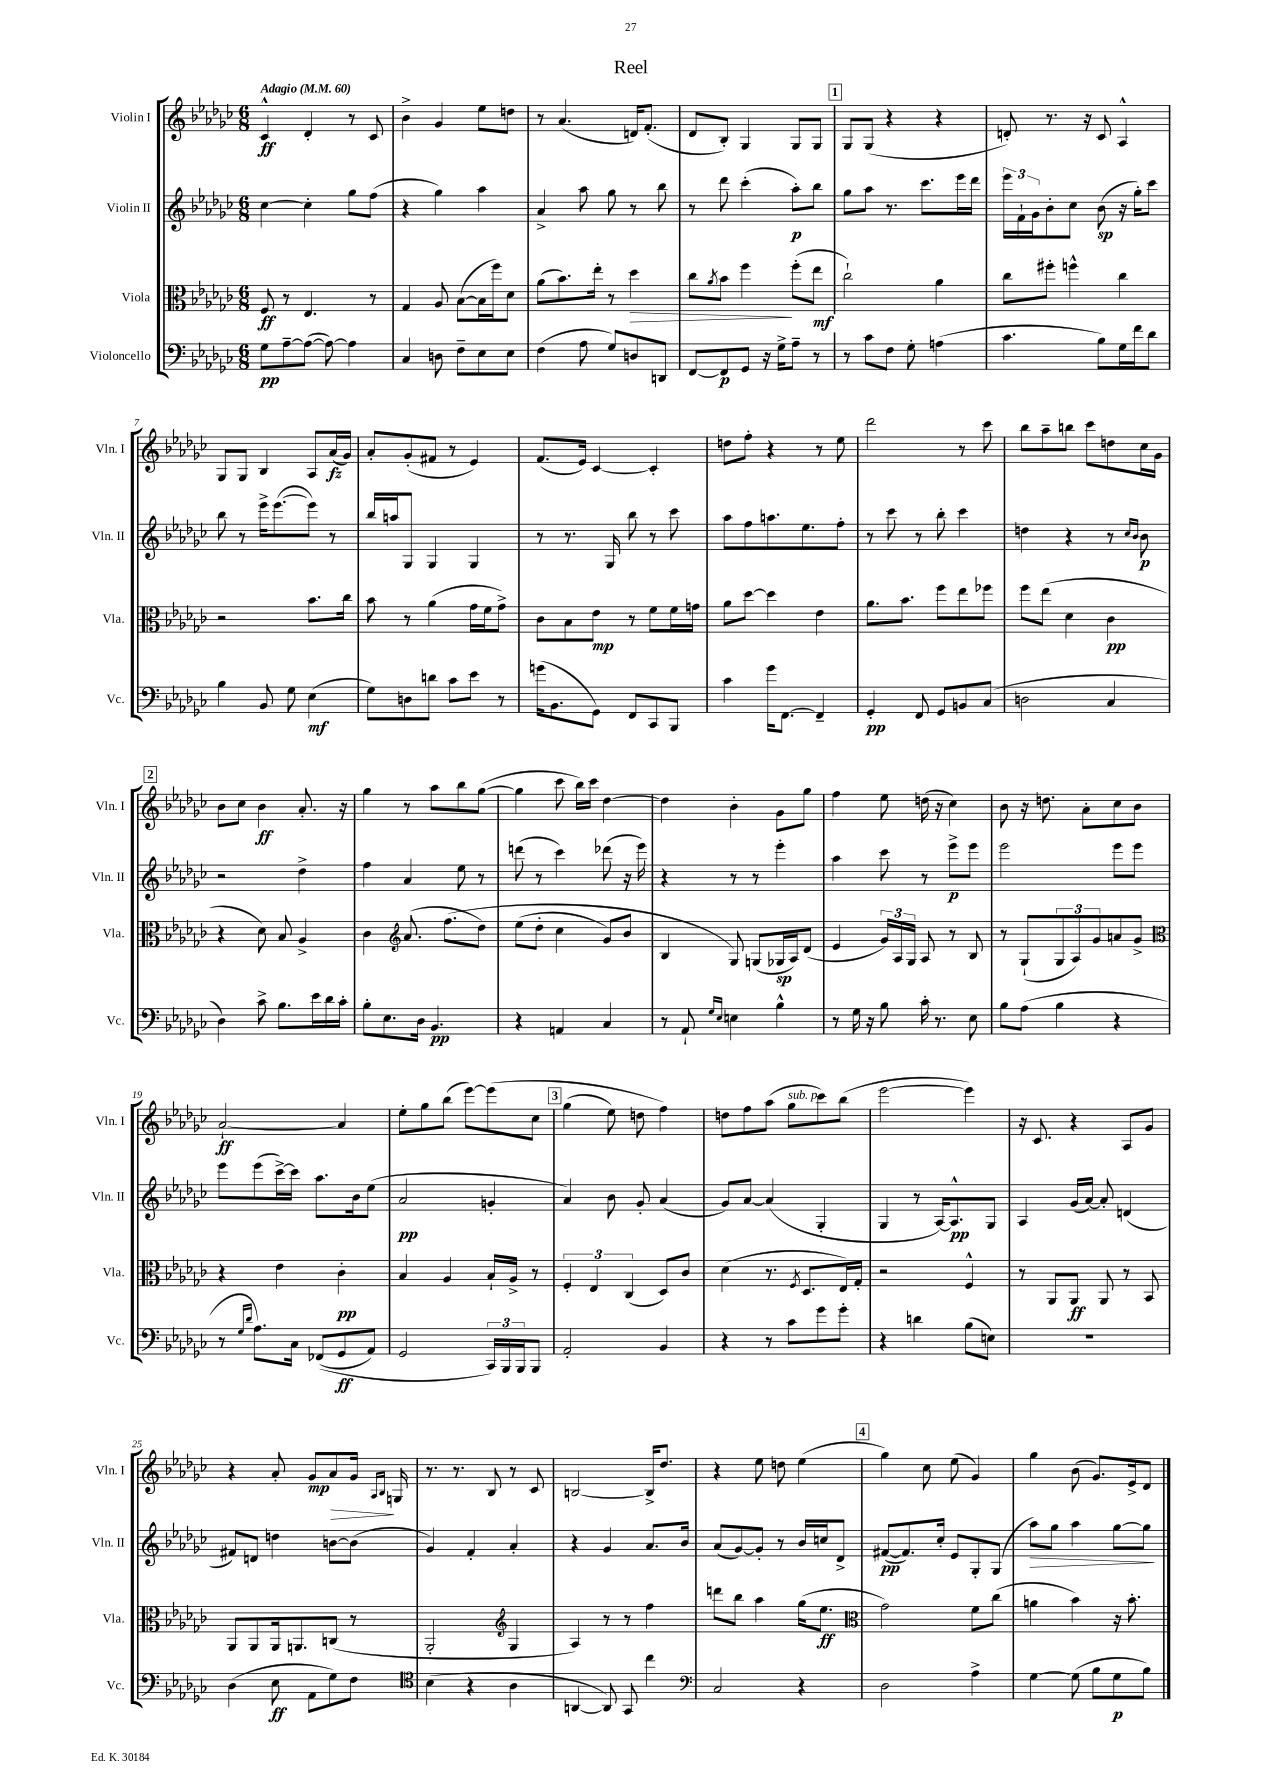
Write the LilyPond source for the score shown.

\header { title = "Reel" }
<<
\new StaffGroup <<
\new Staff = "s0" \with { instrumentName = "Violin I" shortInstrumentName = "Vln. I" } {
    \clef treble \key ges \major \numericTimeSignature \time 6/8 \tempo "Adagio" 4 = 60
    ces'4-^\ff des'4-. r8 ces'8 |
    bes'4-> ges'4 ees''8 d''8 |
    r8 aes'4.( d'16) f'8.-.( |
    des'8 bes8-.) ges4 ges8 ges8 |
    \mark \markup { \box "1" } ges8 ges8( r4 r4 |
    d'8-.) r8. r16 ces'8 aes4-^ |
    ges8 ges8 bes4 aes8 aes'16\fz( ges'16) |
    aes'8-. ges'8-.( fis'8 r8 ees'4) |
    f'8.( ees'16) ces'4~ ces'4-. |
    d''8 f''8-. r4 r8 ees''8 |
    des'''2 r8 ces'''8 |
    bes''8 aes''8-- b''8 ces'''8 d''8 ces''16 ges'16 |
    \mark \markup { \box "2" } bes'8 ces''8 bes'4\ff aes'8.-. r16 |
    ges''4 r8 aes''8 bes''8 ges''8~( |
    ges''4 ces'''8 bes''16) ces'''16 des''4~ |
    des''4 bes'4-. ges'8 ges''8 |
    f''4 ees''8 d''16( r16 ces''4) |
    bes'8 r16 d''8. aes'8-. ces''8 bes'8 |
    aes'2~-!\ff aes'4 |
    ees''8-. ges''8 bes''8( ees'''8~) ees'''8\( ces''8 |
    \mark \markup { \box "3" } ges''4( ees''8) d''8 f''4\) |
    d''8 f''8 aes''8( ges''8^\markup { \italic "sub. p" } ces'''8) bes''8( |
    ees'''2~ ees'''4) |
    r16 ces'8. r4 aes8 ges'8 |
    r4 aes'8-. ges'8\mp\> aes'8 ges'16\! \grace { aes16 bes16 } g16 |
    r8. r8. bes8 r8 ces'8 |
    b2~ b16-> des''8. |
    r4 ees''8 d''8 ees''4( |
    \mark \markup { \box "4" } ges''4) ces''8 ees''8( ges'4) |
    ges''4 bes'8( ges'8.) ees'16-> des'8 \bar "|." |
}
\new Staff = "s1" \with { instrumentName = "Violin II" shortInstrumentName = "Vln. II" } {
    \clef treble \key ges \major \numericTimeSignature \time 6/8
    ces''4~ ces''4-. ges''8 f''8( |
    r4 ges''4) aes''4 |
    aes'4-> aes''8 ges''8 r8 bes''8 |
    r8 des'''8 ces'''4-.( aes''8-.\p) bes''8 |
    \mark \markup { \box "1" } ges''8 aes''8 r8. ces'''8. ees'''16 des'''16 |
    \tuplet 3/2 { ees'''16 f'16-! ges'16 } bes'8-. ces''8 bes'8\sp( r16 ges''16-.) ces'''8 |
    bes''8 r8 ees'''16-> ees'''8.~( ees'''8) r8 |
    bes''16 a''16 ges8 ges4 ges4 |
    r8 r8. ges16 bes''8 r8 ces'''8 |
    aes''8 f''8 a''8. ees''8. f''8-. |
    r8 ces'''8 r8 bes''8-. ces'''4 |
    d''4 r4 r8 \grace { ces''16 bes'16 } bes'8\p |
    \mark \markup { \box "2" } r2 des''4-> |
    f''4 aes'4 ees''8 r8 |
    d'''8( r8 ces'''4) des'''8( r16 ees'''16) |
    r4 r8 r8 ees'''4-. |
    aes''4 ces'''8 r8 ees'''8->\p ees'''8 |
    ees'''2 ees'''8 ees'''8 |
    ees'''8 ees'''8( ces'''16~->) ces'''16 aes''8. bes'16 ees''8( |
    aes'2\pp g'4-. |
    \mark \markup { \box "3" } aes'4) bes'8 ges'8-. aes'4( |
    ges'8) aes'8~ aes'4( ges4-. |
    ges4 r8 aes16~) aes8.-^\pp ges8 |
    aes4 ges'16( aes'16~) aes'8-. d'4( |
    fis'8) d'8 d''4 b'8~ b'8( |
    ges'4) f'4-. aes'4-. |
    r4 ges'4 aes'8. bes'16 |
    aes'8( ges'8~) ges'8-. r8 bes'16 c''16 des'8-> |
    \mark \markup { \box "4" } fis'8~\pp( fis'8.) ces''16-. ees'8 ges8-. ges8( |
    aes''8\>) ges''8 aes''4 ges''8~ ges''8\! \bar "|." |
}
\new Staff = "s2" \with { instrumentName = "Viola" shortInstrumentName = "Vla." } {
    \clef alto \key ges \major \numericTimeSignature \time 6/8
    f8\ff r8 ees4. r8 |
    ges4 aes8 bes8~( bes16 f''16) des'8 |
    aes'8( bes'8.) ees''16-. r8 des''4\> |
    ces''8 \acciaccatura { aes'8 } bes'8 f''4\! f''8-.( ees''8\mf |
    \mark \markup { \box "1" } ces''2-!) aes'4 |
    ces''8 fis''8-. f''4-^ ces''4 |
    r2 bes'8. ces''16 |
    bes'8 r8 aes'4( ges'16 f'16 ges'8->) |
    ces'8 bes8 ees'8\mp r8 f'8 f'16 g'16 |
    aes'8 des''8~ des''4 ees'4 |
    aes'8. bes'8. f''8 ees''8 fes''8 |
    f''8 ees''8( des'4 ces'4\pp |
    \mark \markup { \box "2" } r4 des'8) bes8 aes4-> |
    ces'4 \clef treble aes'8.( f''8.\( des''8) |
    ees''8( des''8-. ces''4 ges'8) bes'8 |
    bes4 ges8\) g8( ges16\sp aes16) des'8( |
    ees'4 \tuplet 3/2 { ges'16) aes16 ges16 } aes8 r8 bes8 |
    r8 ges8-!( \tuplet 3/2 { ges8 aes8) ges'8 } a'8 ges'8-> |
    \clef alto r4 ees'4 ces'4-.\pp |
    bes4 aes4 bes16-! aes16-> r8 |
    \mark \markup { \box "3" } \tuplet 3/2 { f4-. ees4 ces4( } des8) ces'8 |
    des'4( r8. \acciaccatura { f8 } des8. ees16) ges16-. |
    r2 f4-^ |
    r8 aes,8 aes,8\ff aes,8 r8 bes,8 |
    aes,8 aes,8 aes,16 a,8. c8( r8 |
    aes,2-. \clef treble ges4 |
    aes4) r8 r8 f''4 |
    d'''8 bes''8 aes''4 ges''16( ees''8.\ff |
    \mark \markup { \box "4" } \clef alto ges'2) f'8 ces''8( |
    a'4 bes'4) r16 bes'8.-. \bar "|." |
}
\new Staff = "s3" \with { instrumentName = "Violoncello" shortInstrumentName = "Vc." } {
    \clef bass \key ges \major \numericTimeSignature \time 6/8
    ges8\pp aes8~-- aes8~( aes8~) aes4 |
    ces4 d8 f8-- ees8 ees8 |
    f4( aes8 ges8) d8 d,8 |
    f,8~ f,8\p ges,8 r16 ges16-> aes8-- r8 |
    \mark \markup { \box "1" } r8 ces'8 f8 ges8-. a4( |
    ces'4. bes8) ges16 f'16 des'8 |
    bes4 bes,8 ges8 ees4\mf( |
    ges8) d8 d'8 ces'8 ees'8 r8 |
    g'16( bes,8. ges,8) f,8 ces,8 bes,,8 |
    ces'4 ges'16 f,8.~ f,4-- |
    ges,4-.\pp f,8 ges,8 b,8 ces8( |
    d2 ces4 |
    \mark \markup { \box "2" } des4) ces'8-> bes8. ees'16 des'16 ces'16-. |
    bes8-. ees8. des16 bes,4.\pp |
    r4 a,4 ces4 |
    r8 aes,8-! \grace { ges16 ees16 } e4 bes4-^ |
    r8 ges16 r16 bes8 ces'16-. r8. ees8 |
    bes8 aes8( bes4 r4 |
    r8 \grace { ges16 des'16 } aes8.) ces16 fes,8(\( ges,8\ff aes,8) |
    ges,2 \tuplet 3/2 { ces,16\) bes,,16 bes,,16 } bes,,8 |
    \mark \markup { \box "3" } aes,2-. bes,4 |
    r4 r8 ces'8 ges'8 ges'8-. |
    r4 d'4 bes8( e8) |
    R2. |
    des4( ees8\ff aes,8 ges8) f8 |
    \clef tenor bes4( r4 aes4 |
    a,4~ a,8) ges,8 ces''4 |
    \clef bass ces2 r4 |
    \mark \markup { \box "4" } des2 aes4-> |
    ges4~ ges8( bes8 ges8\p bes8) \bar "|." |
}
>>
>>
